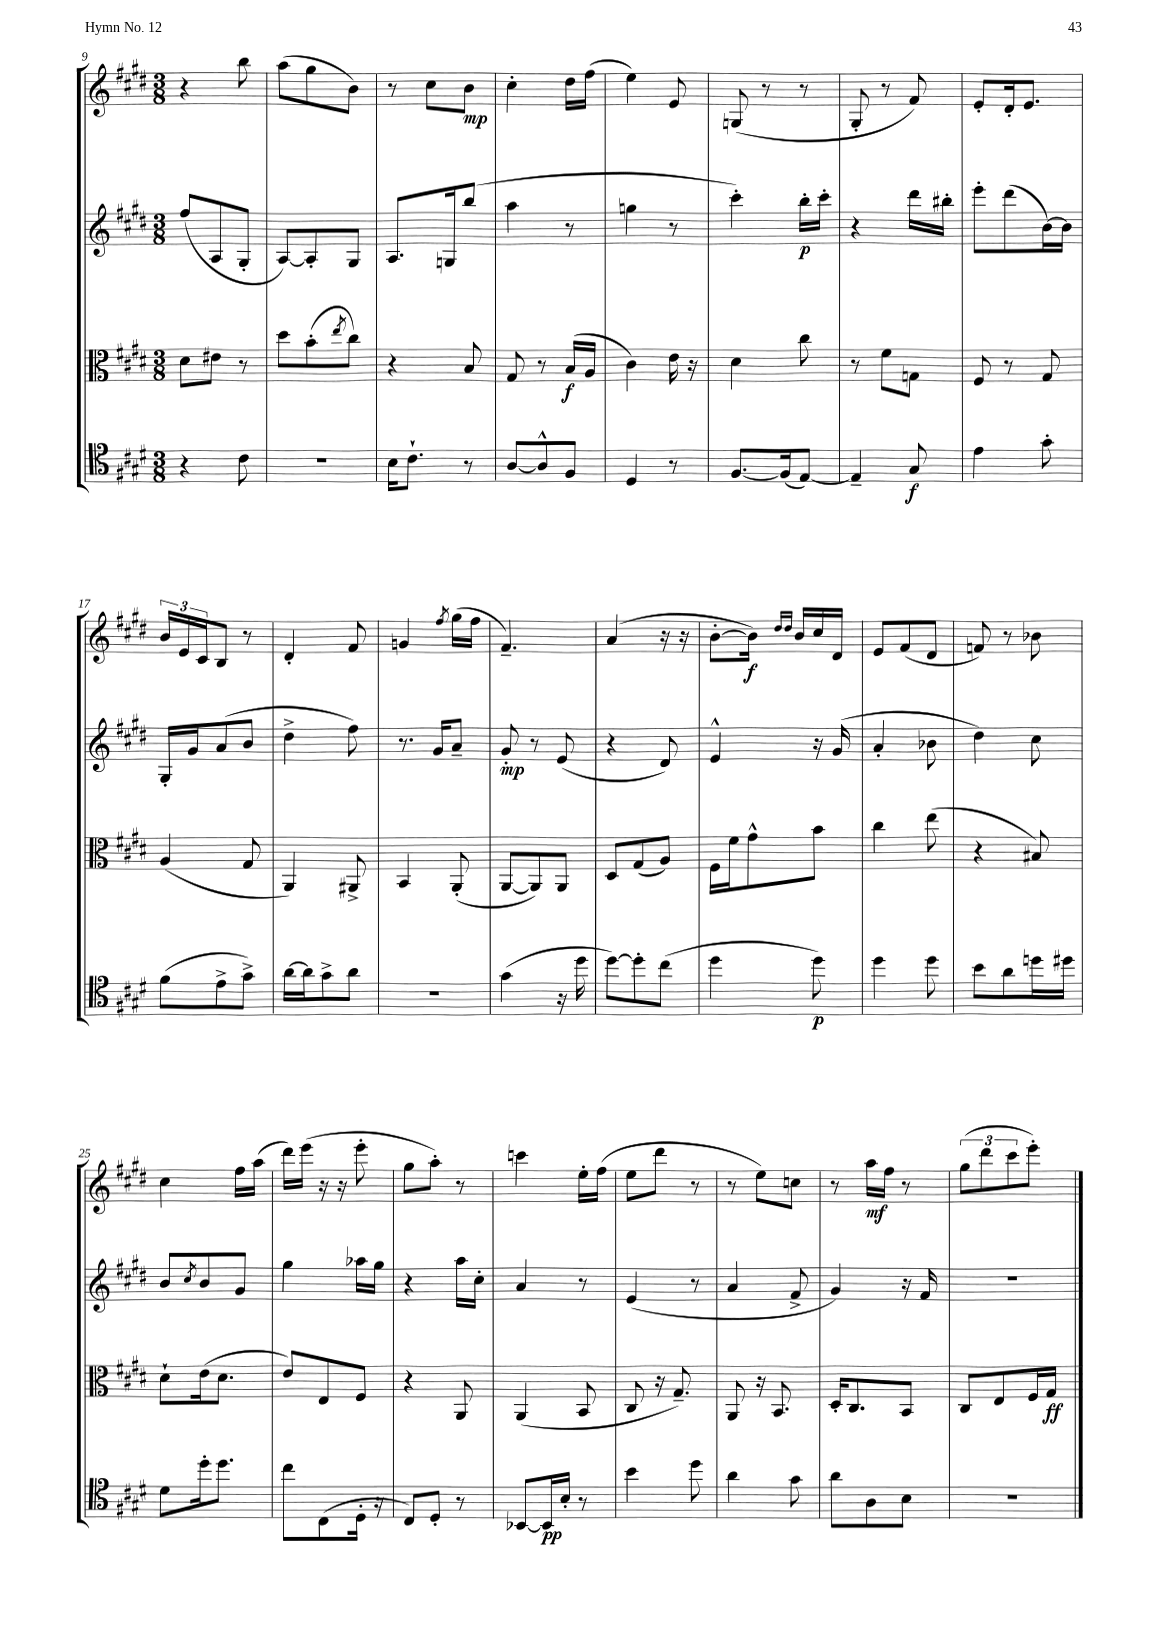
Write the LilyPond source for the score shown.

<<
\new StaffGroup <<
\new Staff = "s0" {
    \clef treble \key e \major \numericTimeSignature \time 3/8
    r4 b''8 |
    a''8( gis''8 b'8) |
    r8 cis''8 b'8\mp |
    cis''4-. dis''16 fis''16( |
    e''4) e'8 |
    g8( r8 r8 |
    gis8-. r8 fis'8) |
    e'8-. dis'16-. e'8. |
    \tuplet 3/2 { b'16 e'16 cis'16 } b8 r8 |
    dis'4-. fis'8 |
    g'4 \acciaccatura { fis''8 } gis''16( fis''16 |
    fis'4.--) |
    a'4( r16 r16 |
    b'8~-. b'16\f) \grace { dis''16 dis''16 } b'16 cis''16 dis'16 |
    e'8 fis'8( dis'8 |
    f'8) r8 bes'8 |
    cis''4 fis''16 a''16( |
    dis'''16) e'''16( r16 r16 e'''8-. |
    gis''8 a''8-.) r8 |
    c'''4 e''16-. fis''16( |
    e''8 dis'''8 r8 |
    r8 e''8) c''8 |
    r8 a''16\mf fis''16 r8 |
    \tuplet 3/2 { gis''8( dis'''8 cis'''8 } e'''8-.) \bar "|." |
}
\new Staff = "s1" {
    \clef treble \key e \major \numericTimeSignature \time 3/8
    fis''8( a8 gis8-. |
    a8~) a8-. gis8 |
    a8. g16 b''8( |
    a''4 r8 |
    g''4 r8 |
    cis'''4-.) b''16-.\p cis'''16-. |
    r4 dis'''16 bis''16-. |
    e'''8-. dis'''8( b'16~) b'16 |
    gis16-. gis'16 a'8( b'8 |
    dis''4-> fis''8) |
    r8. gis'16 a'8-- |
    gis'8-.\mp r8 e'8( |
    r4 dis'8) |
    e'4-^ r16 gis'16( |
    a'4-. bes'8 |
    dis''4) cis''8 |
    b'8 \acciaccatura { cis''8 } b'8 gis'8 |
    gis''4 aes''16 gis''16 |
    r4 a''16 cis''16-. |
    a'4 r8 |
    e'4( r8 |
    a'4 fis'8-> |
    gis'4) r16 fis'16 |
    R4. \bar "|." |
}
\new Staff = "s2" {
    \clef alto \key e \major \numericTimeSignature \time 3/8
    dis'8 eis'8 r8 |
    dis''8 b'8-.( \acciaccatura { e''8 } cis''8) |
    r4 b8 |
    gis8 r8 b16\f( a16 |
    cis'4) e'16 r16 |
    dis'4 cis''8 |
    r8 fis'8 g8 |
    fis8 r8 gis8 |
    a4( gis8 |
    a,4) ais,8-> |
    b,4 a,8-.( |
    a,8~ a,8) a,8 |
    dis8 gis8( a8) |
    fis16 fis'16 gis'8-^ b'8 |
    cis''4 e''8( |
    r4 bis8) |
    dis'8-! e'16( dis'8. |
    e'8) e8 fis8 |
    r4 a,8 |
    a,4( b,8 |
    cis8 r16 gis8.--) |
    a,8 r16 b,8. |
    dis16-. cis8. b,8 |
    cis8 e8 fis16 gis16\ff \bar "|." |
}
\new Staff = "s3" {
    \clef tenor \key e \major \numericTimeSignature \time 3/8
    r4 cis'8 |
    R4. |
    b16 cis'8.-! r8 |
    a8~ a8-^ fis8 |
    dis4 r8 |
    fis8.~ fis16( e8~) |
    e4-- gis8\f |
    e'4 gis'8-. |
    fis'8( e'8-> gis'8->) |
    a'16~ a'16 gis'8-> a'8 |
    R4. |
    gis'4( r16 dis''16 |
    dis''8~) dis''8-. cis''8( |
    dis''4 dis''8\p) |
    dis''4 dis''8 |
    b'8 a'8 d''16 dis''16 |
    dis'8 dis''16-. dis''8. |
    cis''8 cis8( dis16-. r16 |
    cis8) dis8-. r8 |
    bes,8~ bes,16\pp b16-. r8 |
    b'4 dis''8 |
    a'4 gis'8 |
    a'8 a8 b8 |
    R4. \bar "|." |
}
>>
>>
\layout { \context { \Score currentBarNumber = #9 } }
